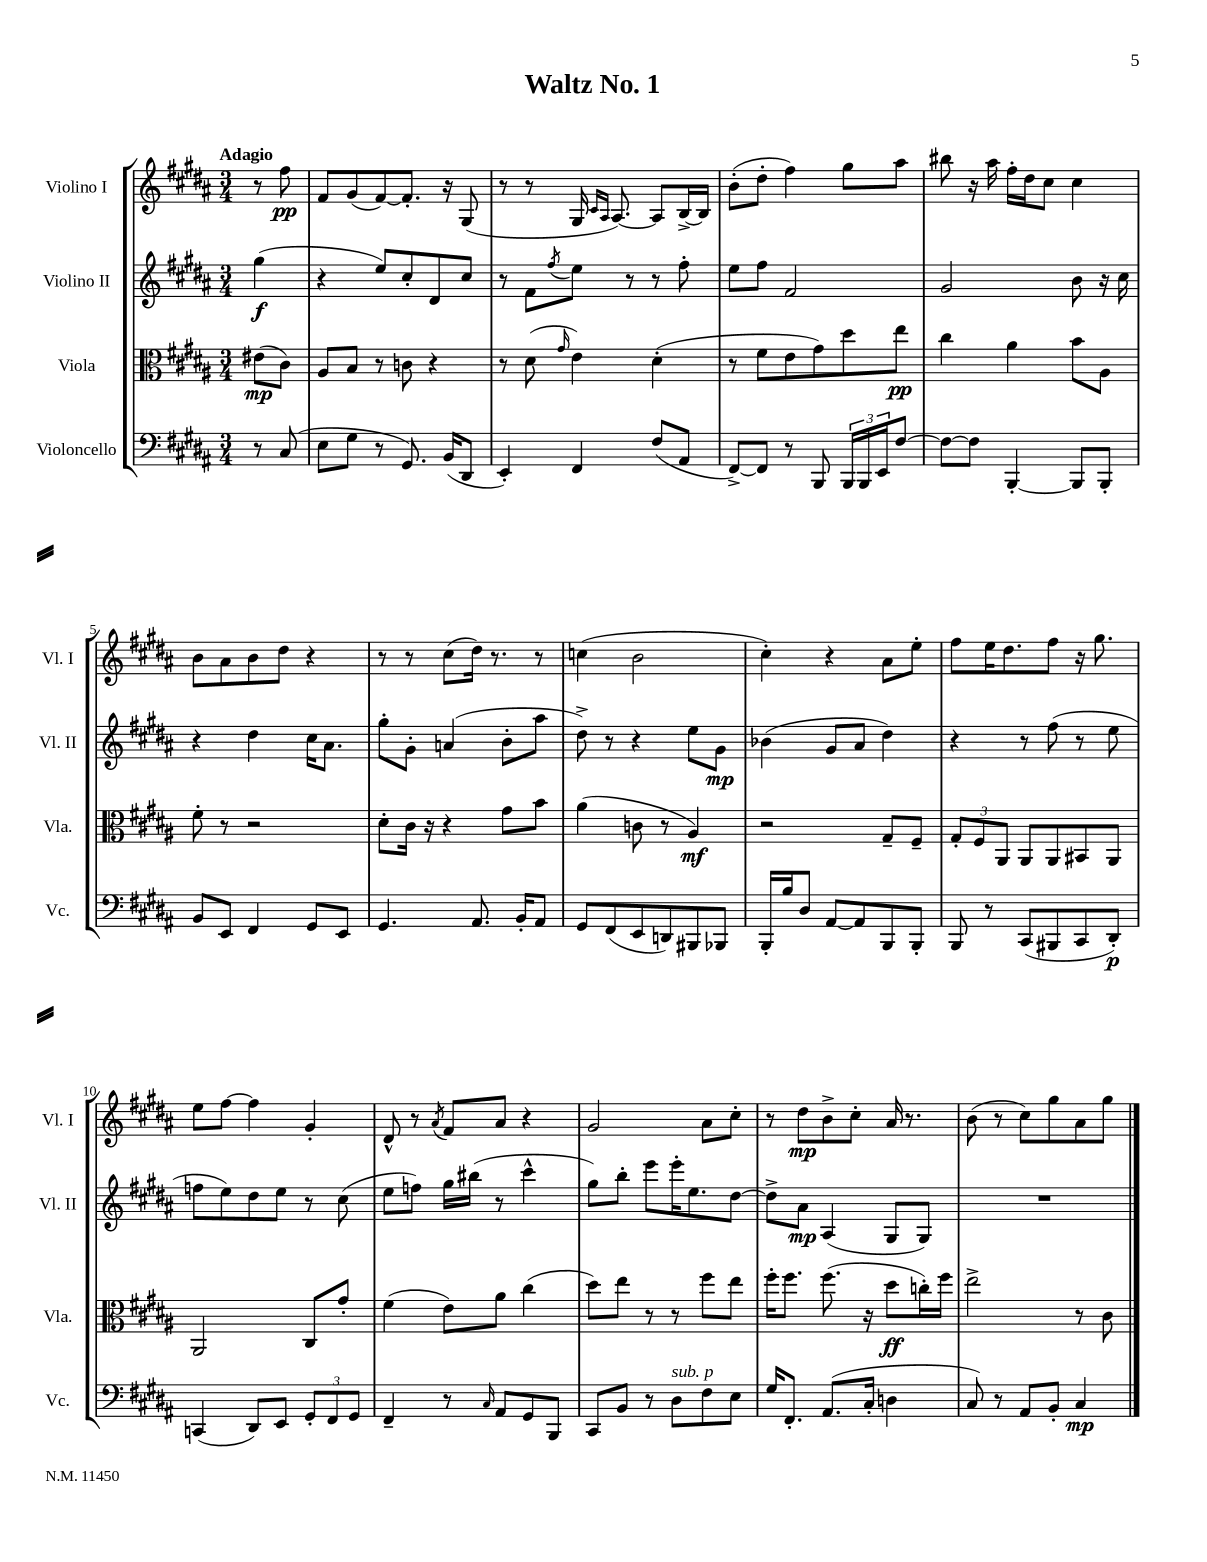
\header { title = "Waltz No. 1" }
<<
\new StaffGroup <<
\new Staff = "s0" \with { instrumentName = "Violino I" shortInstrumentName = "Vl. I" } {
    \clef treble \key b \major \numericTimeSignature \time 3/4 \partial 4 \tempo "Adagio"
    r8 fis''8\pp |
    fis'8 gis'8( fis'8~) fis'8.-. r16 gis8( |
    r8 r8 gis16 \grace { cis'16 ais16 } ais8.~) ais8 b16~-> b16 |
    b'8-.( dis''8-. fis''4) gis''8 ais''8 |
    bis''8 r16 ais''16 fis''16-. dis''16 cis''8 cis''4 |
    b'8 ais'8 b'8 dis''8 r4 |
    r8 r8 cis''8( dis''16) r8. r8 |
    c''4( b'2 |
    cis''4-.) r4 ais'8 e''8-. |
    fis''8 e''16 dis''8. fis''8 r16 gis''8. |
    e''8 fis''8~ fis''4 gis'4-. |
    dis'8-^ r8 \acciaccatura { ais'8 } fis'8 ais'8 r4 |
    gis'2 ais'8 cis''8-. |
    r8 dis''8\mp b'8-> cis''8-. ais'16 r8. |
    b'8( r8 cis''8) gis''8 ais'8 gis''8 \bar "|." |
}
\new Staff = "s1" \with { instrumentName = "Violino II" shortInstrumentName = "Vl. II" } {
    \clef treble \key b \major \numericTimeSignature \time 3/4 \partial 4
    gis''4\f( |
    r4 e''8) cis''8-. dis'8 cis''8 |
    r8 fis'8 \acciaccatura { fis''8 } e''8 r8 r8 fis''8-. |
    e''8 fis''8 fis'2 |
    gis'2 b'8 r16 cis''16 |
    r4 dis''4 cis''16 ais'8. |
    gis''8-. gis'8-. a'4( b'8-. ais''8 |
    dis''8->) r8 r4 e''8 gis'8\mp |
    bes'4( gis'8 ais'8 dis''4) |
    r4 r8 fis''8( r8 e''8 |
    f''8 e''8) dis''8 e''8 r8 cis''8( |
    e''8 f''8) gis''16 bis''16( r8 cis'''4-^ |
    gis''8) b''8-. e'''8 e'''16-. e''8. dis''8~ |
    dis''8-> ais'8\mp ais4( gis8 gis8) |
    R2. \bar "|." |
}
\new Staff = "s2" \with { instrumentName = "Viola" shortInstrumentName = "Vla." } {
    \clef alto \key b \major \numericTimeSignature \time 3/4 \partial 4
    eis'8\mp( cis'8) |
    ais8 b8 r8 c'8 r4 |
    r8 dis'8( \grace { gis'16 } e'4) dis'4-.( |
    r8 fis'8 e'8 gis'8) dis''8 e''8\pp |
    cis''4 ais'4 b'8 ais8 |
    fis'8-. r8 r2 |
    dis'8-. cis'16 r16 r4 gis'8 b'8 |
    ais'4( c'8 r8 ais4\mf) |
    r2 gis8-- fis8-- |
    \tuplet 3/2 { gis8-. fis8 ais,8 } ais,8 ais,8 bis,8 ais,8 |
    ais,2 cis8 gis'8-. |
    fis'4( e'8) ais'8 cis''4( |
    dis''8) e''8 r8 r8 fis''8 e''8 |
    fis''16-. fis''8. fis''8.( r16 dis''8\ff c''16-.) fis''16 |
    e''2-> r8 cis'8 \bar "|." |
}
\new Staff = "s3" \with { instrumentName = "Violoncello" shortInstrumentName = "Vc." } {
    \clef bass \key b \major \numericTimeSignature \time 3/4 \partial 4
    r8 cis8( |
    e8 gis8 r8 gis,8.) b,16( dis,8 |
    e,4-.) fis,4 fis8( ais,8 |
    fis,8~->) fis,8 r8 b,,8 \tuplet 3/2 { b,,16 b,,16 e,16 } fis8~ |
    fis8~ fis8 b,,4~-. b,,8 b,,8-. |
    b,8 e,8 fis,4 gis,8 e,8 |
    gis,4. ais,8. b,16-. ais,8 |
    gis,8 fis,8( e,8 d,8) bis,,8 bes,,8 |
    b,,16-. b16 dis8 ais,8~ ais,8 b,,8 b,,8-. |
    b,,8 r8 cis,8( bis,,8 cis,8 dis,8-.\p) |
    c,4( dis,8) e,8 \tuplet 3/2 { gis,8-. fis,8 gis,8 } |
    fis,4-- r8 \grace { cis16 } ais,8 gis,8 b,,8 |
    cis,8 b,8 r8 dis8^\markup { \italic "sub. p" } fis8 e8 |
    gis16 fis,8.-. ais,8.( cis16-. d4 |
    cis8) r8 ais,8 b,8-. cis4\mp \bar "|." |
}
>>
>>
